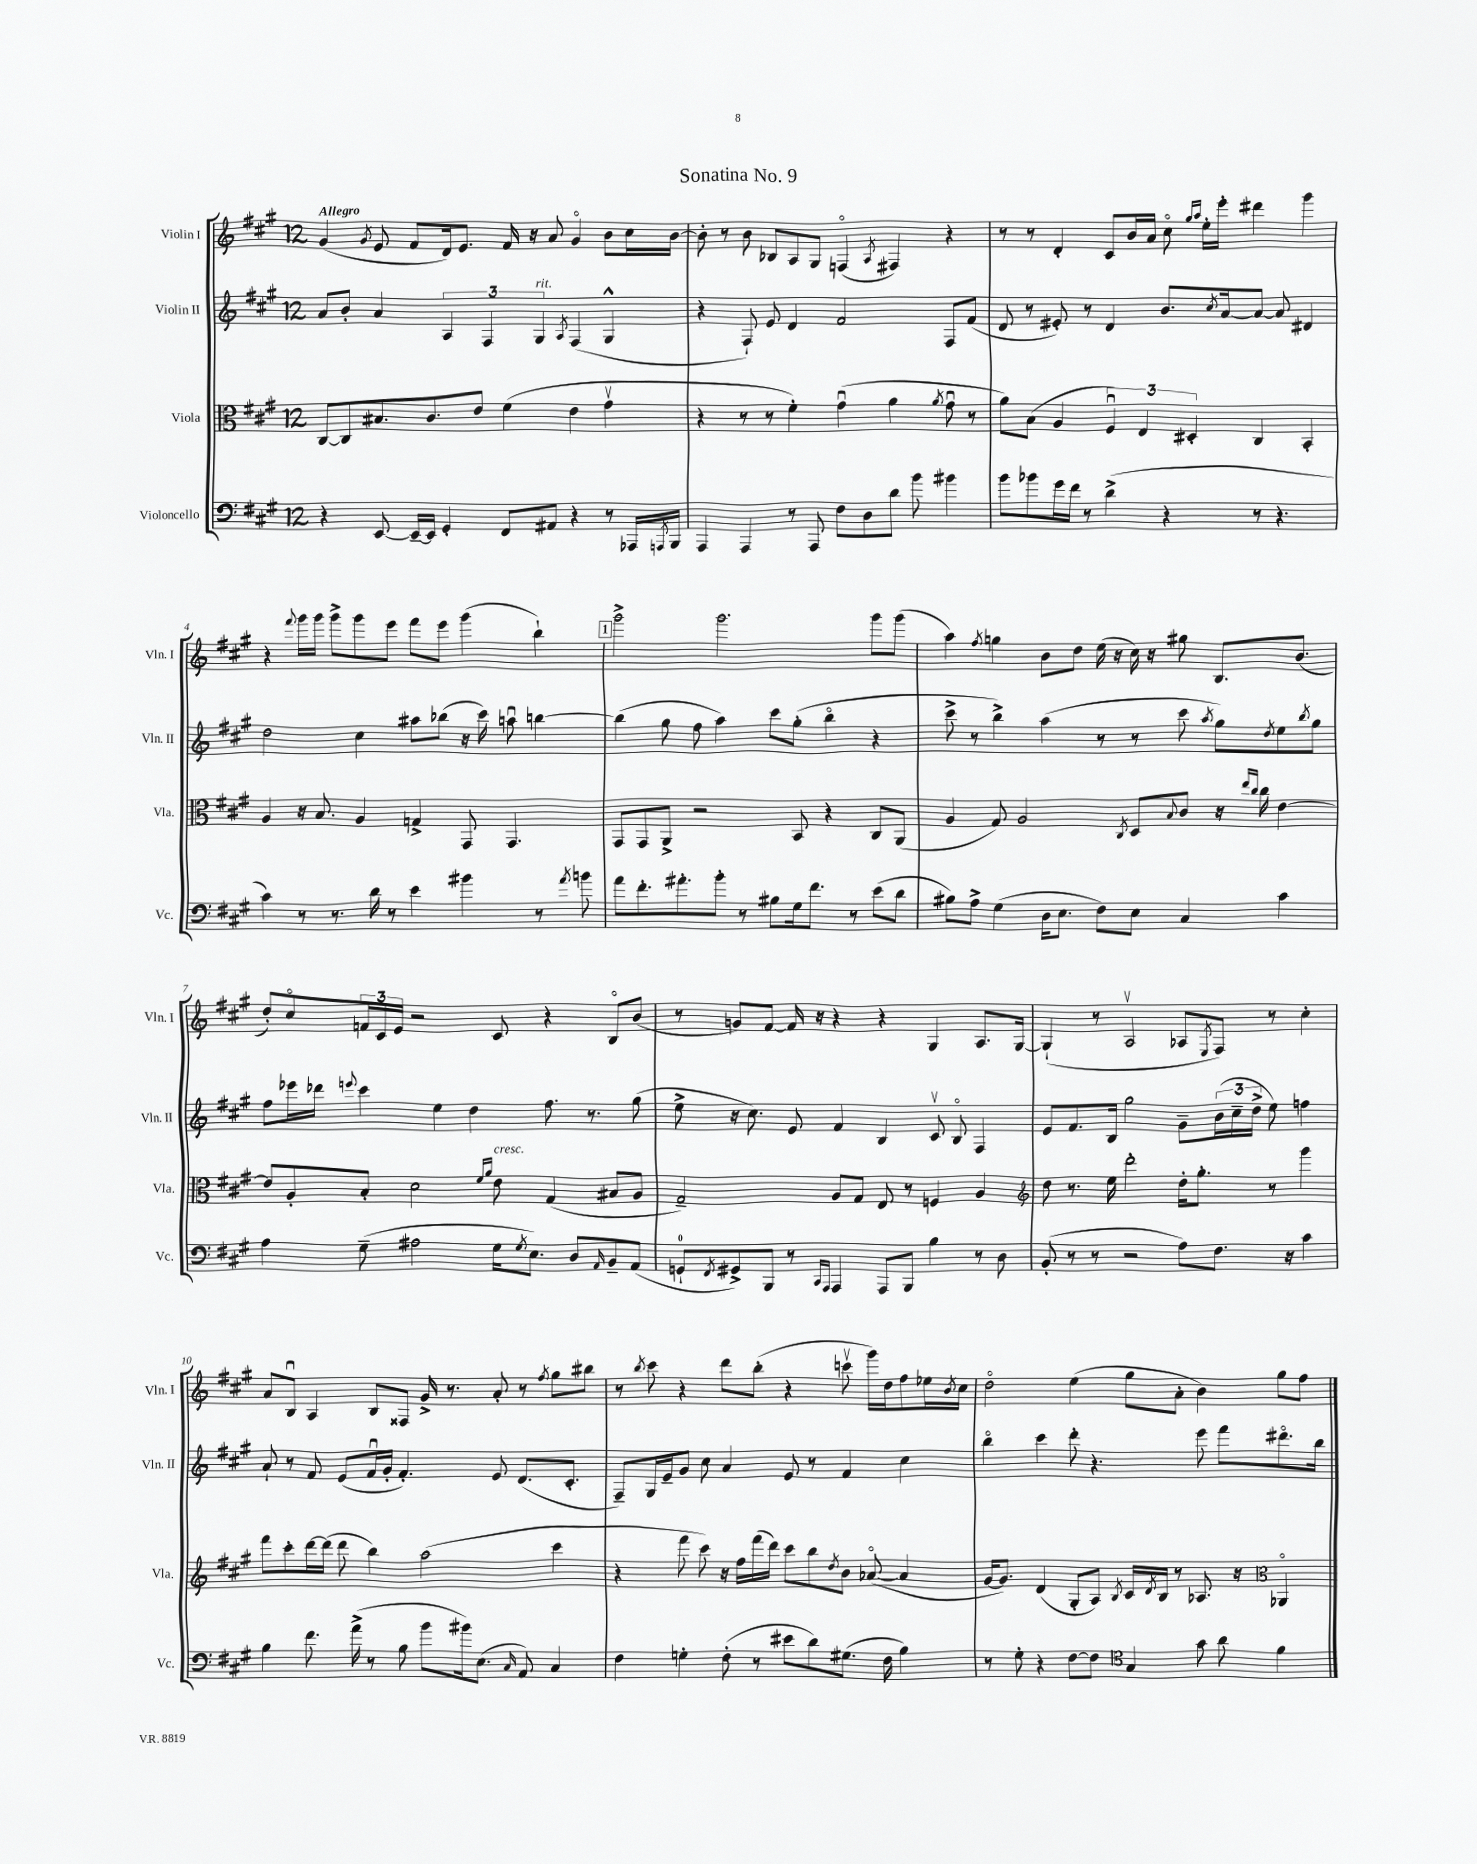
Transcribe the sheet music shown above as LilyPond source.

\header { title = "Sonatina No. 9" }
<<
\new StaffGroup <<
\new Staff = "s0" \with { instrumentName = "Violin I" shortInstrumentName = "Vln. I" } {
    \clef treble \key a \major \once \override Staff.TimeSignature.style = #'single-digit \time 12/8 \tempo "Allegro"
    gis'4( \acciaccatura { gis'8 } e'8 fis'8 d'16) e'8. fis'16 r16 a'8 gis'4\flageolet b'8 cis''16 b'16~ |
    b'8-. r8 b'8 bes8 a8 gis8 f4\flageolet( \acciaccatura { a8 } fis4) r4 |
    r8 r8 d'4-. cis'8 b'16 a'16 cis''8\flageolet \grace { gis''16 a''16 } e''16-. e'''16-. dis'''4 gis'''4 |
    r4 \appoggiatura { fis'''8 } gis'''16 gis'''16 gis'''8-> gis'''8 e'''8 fis'''8 e'''8 gis'''4( b''4-!) |
    \mark \markup { \box "1" } gis'''2-> gis'''2. gis'''8 gis'''8( |
    a''4) \acciaccatura { fis''8 } g''4 b'8 d''8 e''16( r16 cis''16) r16 gis''8 b8. b'8.( |
    d''8-.) cis''8\flageolet \tuplet 3/2 { f'16 cis'16 e'16 } r2 cis'8 r4 b8\flageolet b'8( |
    r8 g'8) fis'8~ fis'16 r16 r4 r4 gis4 a8. gis16~ |
    gis4-!( r8 a2\upbow aes8 \acciaccatura { e8 } fis8) r8 cis''4-. |
    a'8 b8\downbow a4 b8 fisis8 gis'16-> r8. a'8-. r8 \acciaccatura { fis''8 } gis''8 bis''8 |
    r8 \acciaccatura { b''8 } cis'''8 r4 d'''8 b''8-.( r4 c'''8\upbow gis'''16) d''16 fis''8 ees''16 \acciaccatura { b'8 } cis''16 |
    d''2\flageolet e''4( gis''8 a'8-. b'4) gis''8 fis''8 \bar "|." |
}
\new Staff = "s1" \with { instrumentName = "Violin II" shortInstrumentName = "Vln. II" } {
    \clef treble \key a \major \once \override Staff.TimeSignature.style = #'single-digit \time 12/8
    a'8 b'8-. a'4 \tuplet 3/2 { a4 fis4 gis4^\markup { \italic "rit." } } \acciaccatura { a8 } fis4( gis4-^ |
    r4 fis8-!) e'8 d'4 fis'2 fis8 fis'8( |
    d'8 r8 eis'8-.) r8 d'4 b'8. \acciaccatura { cis''8 } a'16~ a'8~ a'8 dis'4 |
    d''2 cis''4 ais''8 bes''8( r16 cis'''16) a''8\downbow b''4~ |
    \mark \markup { \box "1" } b''4( gis''8 fis''8 a''4) cis'''8 gis''8-.( b''4\flageolet r4 |
    cis'''8-> r8 b''4->) a''4( r8 r8 cis'''8 \acciaccatura { a''8 } gis''8) \acciaccatura { d''8 } e''8 \acciaccatura { b''8 } gis''8 |
    fis''8 ees'''16 des'''16 \appoggiatura { e'''8 } cis'''4 e''4 d''4 fis''8. r8. gis''8( |
    e''8-> r16 cis''8.) e'8 fis'4 b4 cis'8\upbow b8\flageolet fis4 |
    e'8 fis'8. b16 gis''2 gis'8-- \tuplet 3/2 { b'16( cis''16-- d''16-> } e''8) f''4 |
    a'8-! r8 fis'8 e'8( fis'16\downbow gis'16-. fis'4.-.) e'8 d'8.( cis'8.-. |
    fis8--) gis16 e'16-- gis'8 cis''8 a'4 e'8 r8 fis'4 cis''4 |
    b''4\flageolet cis'''4 d'''8-. r4. e'''8 fis'''8 dis'''8.\flageolet b''16 \bar "|." |
}
\new Staff = "s2" \with { instrumentName = "Viola" shortInstrumentName = "Vla." } {
    \clef alto \key a \major \once \override Staff.TimeSignature.style = #'single-digit \time 12/8
    cis8~ cis8 bis8. cis'8. e'8 fis'4( e'4 gis'4\upbow |
    r4 r8 r8 fis'4-.) gis'4\downbow( a'4 \acciaccatura { a'8 } gis'8\downbow r8 |
    a'8) b8( a4 \tuplet 3/2 { fis4\downbow) e4 dis4-. } cis4 b,4-. |
    a4 r16 b8. a4 g4-> gis,8 gis,4. |
    \mark \markup { \box "1" } gis,8 gis,8 a,8-> r2 b,8 r4 cis8 a,8( |
    a4 gis8) a2 \acciaccatura { cis8 } d8 \appoggiatura { b8 } cis'8 r16 \grace { e''16 cis''16 } cis''16 e'4~ |
    e'8 a8-. b8-. d'2 \grace { fis'16 a'16 } e'8^\markup { \italic "cresc." } gis4( bis8 a8 |
    gis2--) a8 gis8 e8 r8 f4 a4 |
    \clef treble d''8 r8. e''16 d'''2-. d''16-. gis''8.-. r8 gis'''4 |
    fis'''8 cis'''8-. d'''16~ d'''16( d'''8 b''4) a''2( cis'''4 |
    r4 fis'''8 cis'''8) r16 fis''16 fis'''16( d'''16) cis'''8 b''8 \acciaccatura { d''8 } b'8 aes'8~\flageolet( aes'4 |
    gis'16~ gis'8.) d'4( gis8-. a8) \acciaccatura { b8 } cis'16 \acciaccatura { d'8 } b16 r8 aes8. r16 \clef alto aes,4\flageolet \bar "|." |
}
\new Staff = "s3" \with { instrumentName = "Violoncello" shortInstrumentName = "Vc." } {
    \clef bass \key a \major \once \override Staff.TimeSignature.style = #'single-digit \time 12/8
    r4 e,8~ e,16~-- e,16 gis,4-. fis,8 ais,8 r4 r8 aes,,16 \acciaccatura { a,,8 } b,,16 |
    a,,4 a,,4 r8 a,,8 fis8 d8 d'8 b'8 bis'4 |
    b'8 bes'8 gis'16 fis'16 r8 d'4->( r4 r8 r4. |
    cis'4) r8 r8. d'16 r8 e'4 bis'4 r8 \acciaccatura { a'8 } b'8 |
    \mark \markup { \box "1" } a'8 fis'8.-. ais'8.-. b'8-. r8 bis8 gis16 fis'8. r8 e'8( d'8 |
    bis8) a8-> gis4( d16 e8. fis8) e8 cis4 cis'4 |
    a4 gis8--( ais2 gis16 \acciaccatura { gis8 } e8.) d8 \grace { a,16 } b,8-- a,8( |
    g,8-0-! \acciaccatura { fis,8 } gis,8->) b,,8 r8 \grace { cis,16 a,,16 } a,,4 a,,8 b,,8 b4 r8 d8 |
    b,8-.( r8 r8 r2 a8) fis8. r16 cis'4 |
    b4 fis'8. a'16->( r8 b8 b'8 bis'16) e8.( \grace { cis16 } a,8) cis4 |
    fis4 g4-. fis8-.( r8 eis'8 d'8) gis8.( fis16 b4) |
    r8 gis8-. r4 fis8~ fis8 \clef tenor gis4 gis'8 a'8 fis'4 \bar "|." |
}
>>
>>
